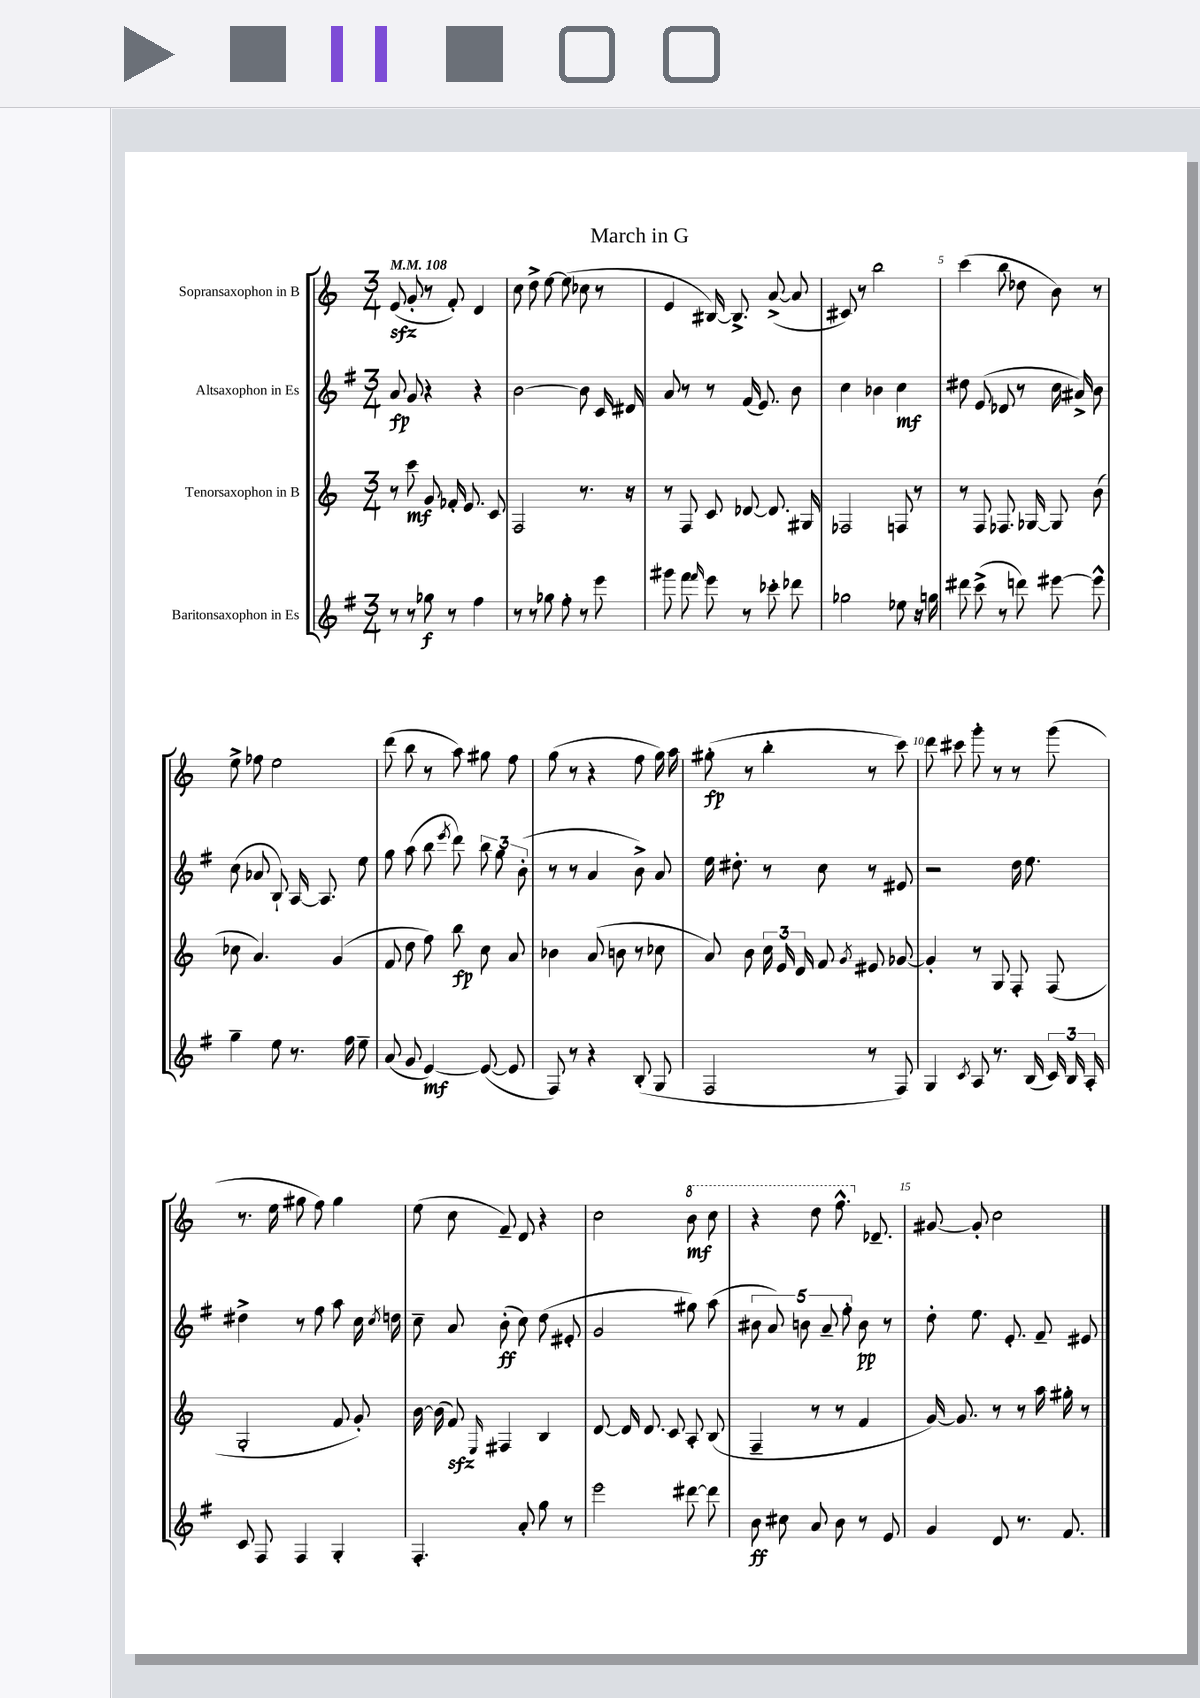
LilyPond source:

\header { title = "March in G" }
<<
\new StaffGroup <<
\new Staff = "s0" \with { instrumentName = "Sopransaxophon in B" } {
    \clef treble \key c \major \numericTimeSignature \time 3/4 \tempo 4 = 108
    \autoBeamOff e'8\sfz( g'8-. r8 f'8-.) d'4 |
    c''8 d''8-> e''8~ e''8( ces''8 r8 |
    e'4 bis16~) bis8.-> a'8~->( a'8 |
    cis'8) r8 b''2 |
    c'''4( b''8 des''8 b'8) r8 |
    e''8-> fes''8 e''2 |
    d'''8( b''8 r8 a''8) gis''8 f''8 |
    g''8( r8 r4 f''8 g''16) a''16 |
    gis''8-.\fp( r8 b''4-. r8 c'''8) |
    d'''8 cis'''8 g'''8-. r8 r8 g'''8( |
    r8. e''16 gis''8 f''8) gis''4 |
    e''8( c''8 f'8--) d'8 r4 |
    c''2 \ottava #1 b''8\mf c'''8 |
    r4 d'''8 f'''8.-^ \ottava #0 des'8.-- |
    gis'8~ gis'8-. c''2 \bar "|." |
}
\new Staff = "s1" \with { instrumentName = "Altsaxophon in Es" } {
    \clef treble \key g \major \numericTimeSignature \time 3/4
    \autoBeamOff a'8\fp g'8 r4 r4 |
    b'2~ b'8 c'16 dis'16 |
    a'8 r8 r8 fis'16( e'8.) b'8 |
    c''4 bes'4 c''4\mf |
    dis''8 e'8( des'8 r8 c''16 ais'16->) b'8 |
    c''8( aes'8 b8-!) a16~ a8. e''8 |
    g''8 a''8( b''8 \acciaccatura { e'''8 } d'''8) \tuplet 3/2 { b''8 g''8 b'8-.( } |
    r8 r8 a'4 b'8->) a'8 |
    e''16 dis''8.-. r8 c''8 r8 eis'8 |
    r2 d''16 e''8. |
    dis''4-> r8 fis''8 a''8 c''16 \acciaccatura { c''8 } d''16 |
    c''8-- a'8 b'8-.\ff( c''8) d''8( eis'8-. |
    g'2 gis''8) a''8( |
    \tuplet 5/4 { bis'8 a'8) b'8 a'8-- fis''8-. } b'8\pp r8 |
    d''8-. e''8. e'8.-. fis'8-- eis'8 \bar "|." |
}
\new Staff = "s2" \with { instrumentName = "Tenorsaxophon in B" } {
    \clef treble \key c \major \numericTimeSignature \time 3/4
    \autoBeamOff r8 c'''8\mf g'8 fes'16-. e'8. c'8 |
    f2 r8. r16 |
    r8 f8 c'8 des'8~ des'8. gis16 |
    fes2 f8 r8 |
    r8 f8 fes8. ges16~ ges8 b'8( |
    ces''8 a'4.) g'4( |
    f'8 d''8 f''8) b''8\fp c''8 a'8 |
    bes'4 a'8( b'8 r8 ces''8 |
    a'8) b'8 \tuplet 3/2 { c''16 e'16 d'16 } f'8 \acciaccatura { g'8 } eis'8 ges'8~ |
    ges'4-. r8 g8 f8-. f8( |
    g2-. f'8 g'8-.) |
    b'16~ b'16( f'8\sfz) \grace { e16 } fis4 b4 |
    d'8~ d'16 d'8. c'8 a8-. b8( |
    f4-- r8 r8 f'4 |
    g'16~) g'8. r8 r8 a''16 gis''16-. r8 \bar "|." |
}
\new Staff = "s3" \with { instrumentName = "Baritonsaxophon in Es" } {
    \clef treble \key g \major \numericTimeSignature \time 3/4
    \autoBeamOff r8 r8 ges''8\f r8 fis''4 |
    r8 r8 ges''8 fis''8-. r8 e'''8 |
    gis'''8 fis'''8 \grace { fis'''16 } e'''8 r8 ces'''8-. des'''8 |
    ges''2 ees''8 r16 g''16 |
    dis'''8 c'''8->( r8 d'''8) eis'''8~ eis'''8-^ |
    g''4-- e''8 r8. fis''16 e''8-- |
    a'8( g'8 e'4~\mf) e'8~( e'8 |
    fis8) r8 r4 b8-.( g8 |
    fis2 r8 fis8) |
    g4 \acciaccatura { c'8 } a8 r8. b16( \tuplet 3/2 { c'16) b16 a16-. } |
    c'8 fis8 fis4 g4-. |
    fis4.-. a'8-. g''8 r8 |
    e'''2 dis'''8~ dis'''8 |
    b'8\ff cis''8 a'8 b'8 r8 e'8 |
    g'4 d'8 r8. fis'8. \bar "|." |
}
>>
>>
\layout { \context { \Score \override BarNumber.break-visibility = ##(#f #t #t) barNumberVisibility = #(every-nth-bar-number-visible 5) } }
